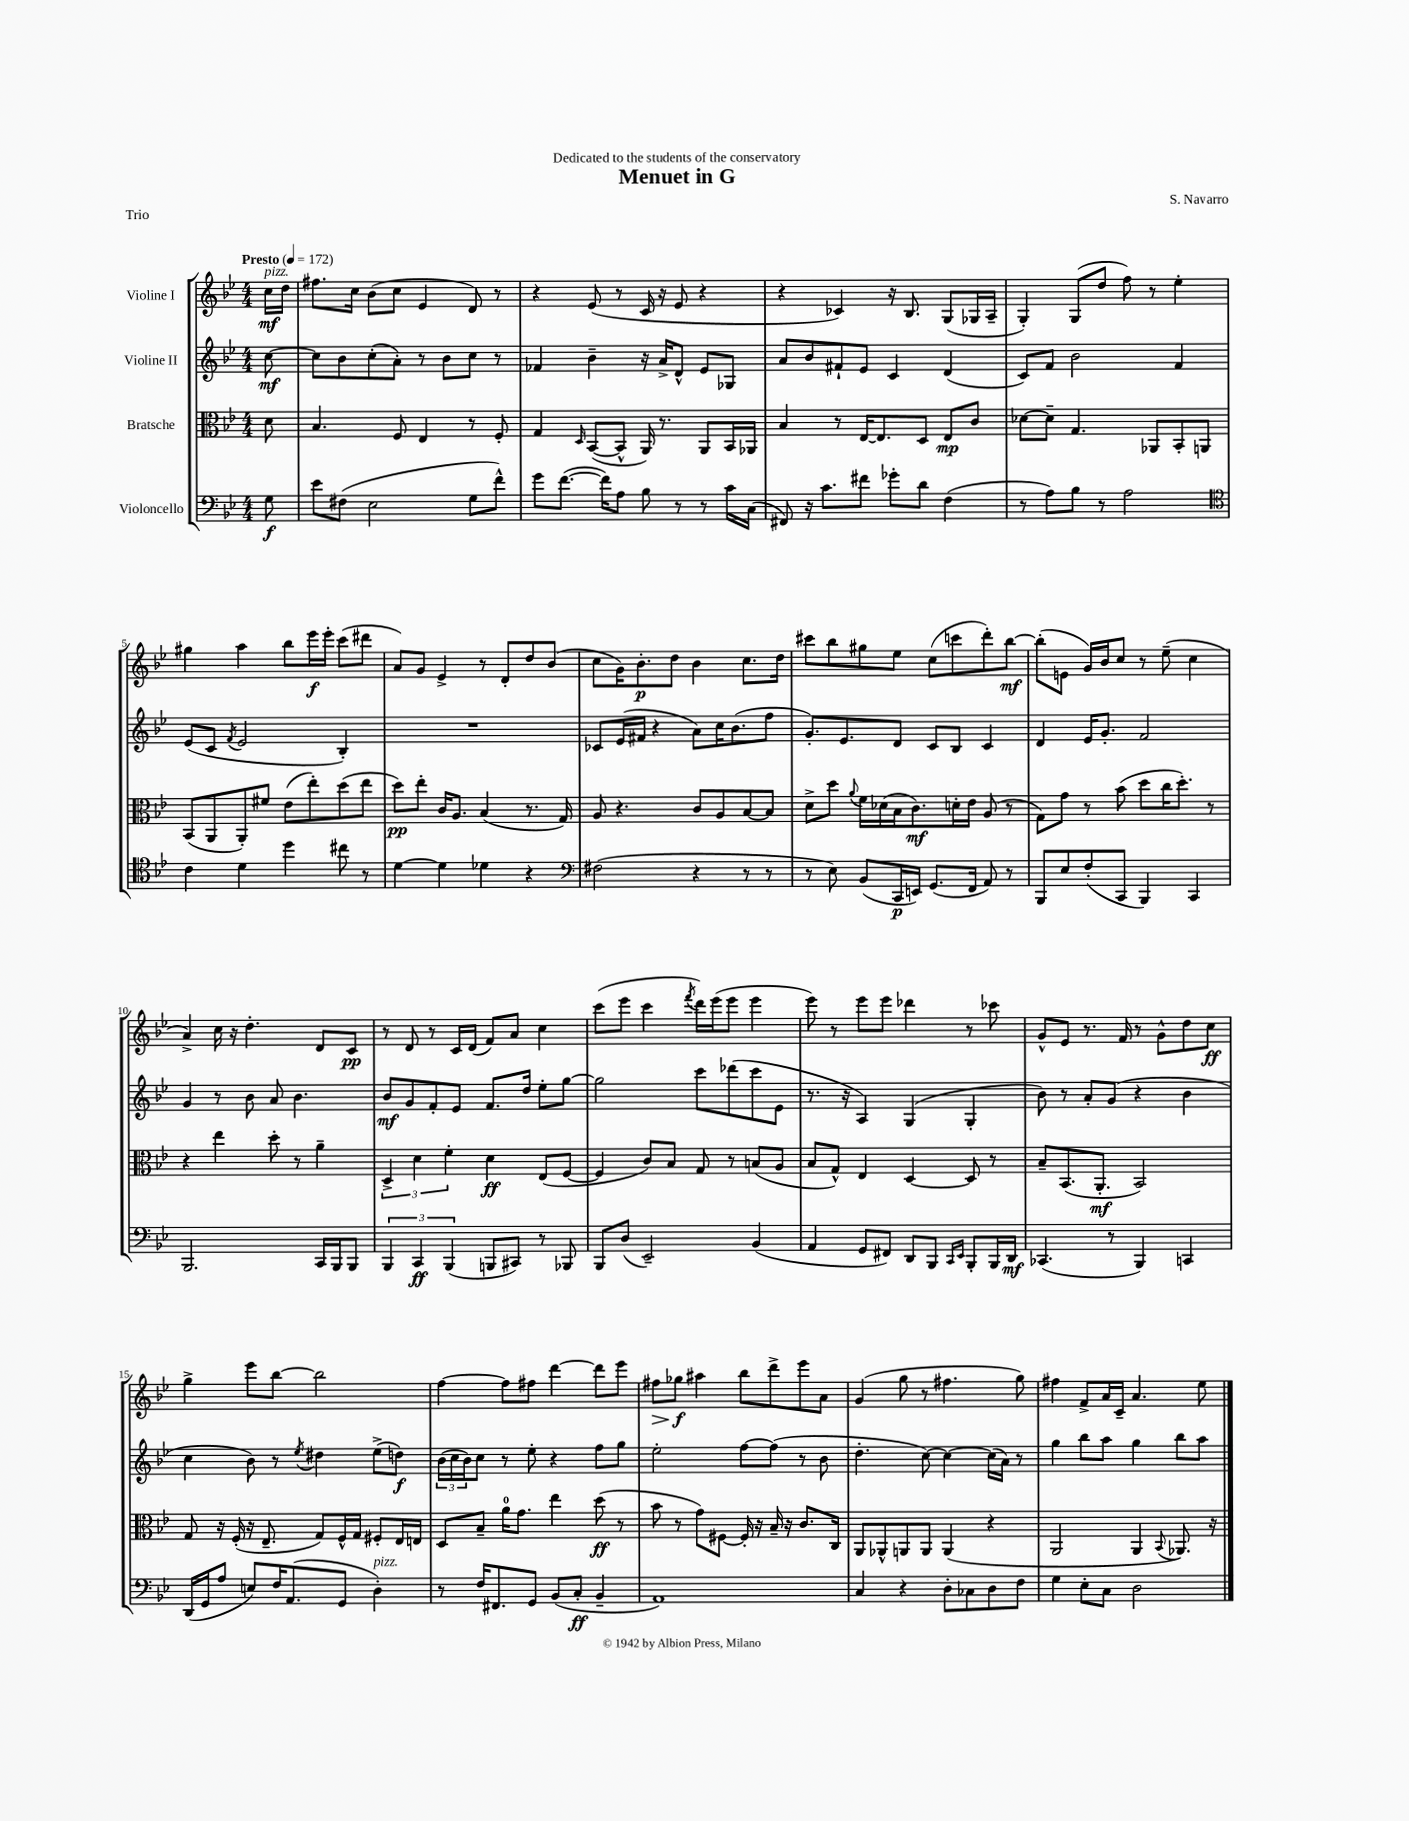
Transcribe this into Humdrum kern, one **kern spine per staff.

**kern	**kern	**kern	**kern
*staff4	*staff3	*staff2	*staff1
*clefF4	*clefC3	*clefG2	*clefG2
*k[b-e-]	*k[b-e-]	*k[b-e-]	*k[b-e-]
*M4/4	*M4/4	*M4/4	*M4/4
*MM172	*MM172	*MM172	*MM172
8G\	8d\	[8cc\	16cc\LL
.	.	.	16dd\JJ
=	=	=	=
8e-\L	4.B-/	8cc\]L	8.ff#\L
(8F#\J	.	8b-\	.
.	.	.	16cc\Jk
2E-\	.	(8cc'\	(8b-\L
.	8F/	8a'\J)	8cc\J
.	4E-/	8r	4e-/
.	.	8b-\L	.
8G\L	8r	8cc\J	8d/)
8f^^\J)	8F'/	8r	8r
=	=	=	=
8g\L	4G/	4f-/	4r
([8.f\J	.	.	.
.	16qqD/	.	.
.	([8BB-/L	4b-~\	(8e-/
16f\]LK)	.	.	.
8A\J	8BB-^^/]J	.	8r
8B-\	16AA/)	16r	16c/
.	8.r	16a^/LK	16r
8r	.	8d^^/J	8e-/
8r	8AA/L	8e-/L	4r
16c\LL	16BB-/L	8G-/J	.
(16C\JJ	16AA-/JJ	.	.
=	=	=	=
8FF#/)	4B-/	8a/L	4r
16r	.	8b-/	.
8.c\L	.	.	.
.	8r	8f#`/	4c-/)
8f#\J	[16E-/LK	8e-/J	.
.	8.E-/]	.	.
8g-'\L	.	4c/	16r
.	.	.	8.B-/
8d\J	8D/J	.	.
(4F\	8E-/L	(4d/	(8G/L
.	8c/J	.	16G-/L
.	.	.	16A~/JJ
=	=	=	=
8r	[8d-\L	8c/L)	4G'/)
8A\L)	8d-~\]J	8f/J	.
8B-\J	4.G/	2b-\	(8G/L
8r	.	.	8dd/J
2A\	.	.	8ff\)
.	8AA-/L	.	8r
.	8BB-'/	4f/	4ee-'\
.	8AA/J	.	.
=	=	=	=
*clefC4	*	*	*
4c\	(8BB-/L	(8e-/L	4gg#\
.	8AA/	8c/J	.
.	.	8qf/	.
4d\	8AA'/)	2e-/	4aa\
.	8f#/J	.	.
4dd\	(8e-\L	.	8bb-\L
.	8ee-'\)	.	16eee-\L
.	.	.	16eee-'\JJ
8cc#\	(8dd\	4B-'/)	(8ccc\L
8r	8ee-\J	.	8ddd#\J
=	=	=	=
[4d\	8dd\L)	1r	8a/L)
.	8ee-'\J	.	8g/J
4d\]	16c/LK	.	4e-^/
.	8.A/J	.	.
4d-\	(4B-/	.	8r
.	.	.	8d'/L
4r	8.r	.	8dd/
.	.	.	(8b-/J
.	16G/)	.	.
=	=	=	=
*clefF4	*	*	*
(2F#\	8A/	8c-/L	8cc\L
.	4.r	(16e-/L	16g\K)
.	.	16f#/JJ	8.b-'\
.	.	4r	.
.	.	.	8dd\J
4r	8c/L	8a\L)	4b-\
.	8A/	16cc\K	.
.	.	(8.b-\	.
8r	[8B-/	.	8.cc\L
8r	8B-/]J	8ff\J	.
.	.	.	16dd\Jk
=	=	=	=
8r	8d^\L	8.g'/L)	8ccc#\L
8E-\)	8dd\J	.	8bb-\
.	.	8.e-/	.
.	8qqa/	.	.
(8BB-/L	16f\LL	.	8gg#\
.	(16d-\	.	.
16CC/L	16B-\J	8d/J	8ee-\J
16EE/JJ)	8.c\)	.	.
(8.GG/L	.	8c/L	(8cc\L
.	16d'\L	8B-/J	8ccc\
16FF/Jk	16e-\JJ	.	.
8AA/)	(8A/	4c/	8ddd'\)
8r	8r	.	[8bb-\J
=	=	=	=
8BBB-/L	8G\L)	4d/	(8bb-'\]L
8E-/	8g\J	.	8e\J
(8F'/	8r	16e-/LK	16g/LL)
.	.	8.g'/J	16b-/J
8CC/J	(8b-\	.	8cc/J
4BBB-/)	8dd\L	2f/	8r
.	16cc\K	.	(8ee-~\
.	8.dd'\J)	.	.
4CC/	.	.	4cc\
.	8r	.	.
=	=	=	=
2.BBB-/	4r	4g/	4a^/)
.	4ee-\	8r	16cc\
.	.	.	16r
.	.	8b-\	4.dd'\
.	8dd'\	8a/	.
.	8r	4.b-\	.
16CC/LL	4a~\	.	8d/L
16BBB-/J	.	.	.
8BBB-/J	.	.	8c/J
=	=	=	=
6BBB-/	6D^/	8b-/L	8r
.	.	8g/	8d/
6CC/	6d\	.	.
.	.	8f'/	8r
(6BBB-/	6f'\	.	.
.	.	8e-/J	16c/LL
.	.	.	(16d/JJ
8BBB/L	4d\	8.f/L	8f/L)
8CC#/J)	.	.	8a/J
.	.	16dd/Jk	.
8r	(8E-/L	8ee-'\L	4cc\
8BBB-/	[8F/J	[8gg\J	.
=	=	=	=
8BBB-/L	4F/]	2gg\]	(8ccc\L
(8D/J	.	.	8eee-\J
2EE-~/)	8c/L)	.	4ccc\
.	8B-/J	.	.
.	.	.	8qfff/
.	8G/	8ccc\L	16ddd\LL)
.	.	.	(16eee-\J
.	8r	(8ddd-\	8eee-\J
(4BB-/	(8B/L	8ccc\	4eee-\
.	8A/J	8e-\J	.
=	=	=	=
4AA/	8B-/L	8.r	8eee-\)
.	8G^^/J)	.	8r
.	.	16r	.
8GG/L	4E-/	4A/)	8eee-\L
8FF#/J)	.	.	8eee-\J
8DD/L	[4D/	(4G/	4ddd-\
8BBB-/J	.	.	.
16qqCC/LL	.	.	.
16qqEE-/JJ	.	.	.
8BBB-'/L	8D/]	4G'/	8r
16BBB-/L	8r	.	8ccc-\
16DD/JJ	.	.	.
=	=	=	=
(4.CC-/	8B-~/L	8b-\)	8g^^/L
.	(8.BB-/	8r	8e-/J
.	.	8a'/L	8.r
.	8.AA'/J	.	.
8r	.	(8g/J	.
.	.	.	16f/
4BBB-/)	2BB-/)	4r	8r
.	.	.	8g^^\L
4CC/	.	4b-\	8dd\
.	.	.	8cc\J
=	=	=	=
(16DD/LL	8G/	4cc\	4gg^\
16GG/J	.	.	.
8A/J	16r	.	.
.	(16F'/	.	.
8E/L)	16r	8b-\)	8eee-\L
.	8.E-~/	.	.
16F/K	.	8r	[8bb-\J
(8.AA/	.	.	.
.	.	8qee-/	.
.	8G/L)	4dd#\	2bb-\]
8GG/J	16F^^/L	.	.
.	16G/JJ	.	.
4D'\)	8F#'/L	(8ee-^\L	.
.	16E-/L	8dd\J)	.
.	16E/JJ	.	.
=	=	=	=
8r	8D/L	(24b-\LL	[4ff\
.	.	24cc\	.
.	.	24b-\J)	.
16F/LK	8B-~/J	8cc\J	.
8.FF#/	.	.	.
.	16a\LK	8r	8ff\]L
.	8.g\J	.	.
8GG/J	.	8ee-'\	8ff#\J
(8BB-/L	4ee-\	4r	[4ddd\
8C'/J	.	.	.
4BB-~/	(8dd\	8ff\L	8ddd\]L
.	8r	8gg\J	8eee-\J
=	=	=	=
1AA)	8b-\	2ee-'\	8ff#\L
.	8r	.	8gg-\J
.	8g\L)	.	4aa#\
.	[8F#\J	.	.
.	16F#'/]	[8ff\L	8bb-\L
.	16r	.	.
.	16B-~/	(8ff\]J	8ddd^\
.	16r	.	.
.	8.c/L	8r	8eee-\
.	.	8b-\	8a\J
.	16C/Jk	.	.
=	=	=	=
4C/	8AA/L	4.dd'\	(4g/
.	8AA-^^/	.	.
4r	8AA/	.	8gg\
.	8AA/J	[8cc\)	8r
8D'\L	(4AA/	4cc\_	4.ff#\
8C-\	.	.	.
8D\	4r	(16cc\]LL	.
.	.	16a\JJ)	.
8F\J	.	8r	8gg\)
=	=	=	=
4G\	2AA/	4gg\	4ff#\
8E-'\L	.	8bb-\L	8f^/L
8C\J	.	8aa\J	16a/L
.	.	.	16c~/JJ
2D\	4AA/	4gg\	4.a/
.	8qqBB-/	.	.
.	8.AA-/)	8bb-\L	.
.	.	8aa\J	8ee-\
.	16r	.	.
==	==	==	==
*-	*-	*-	*-
